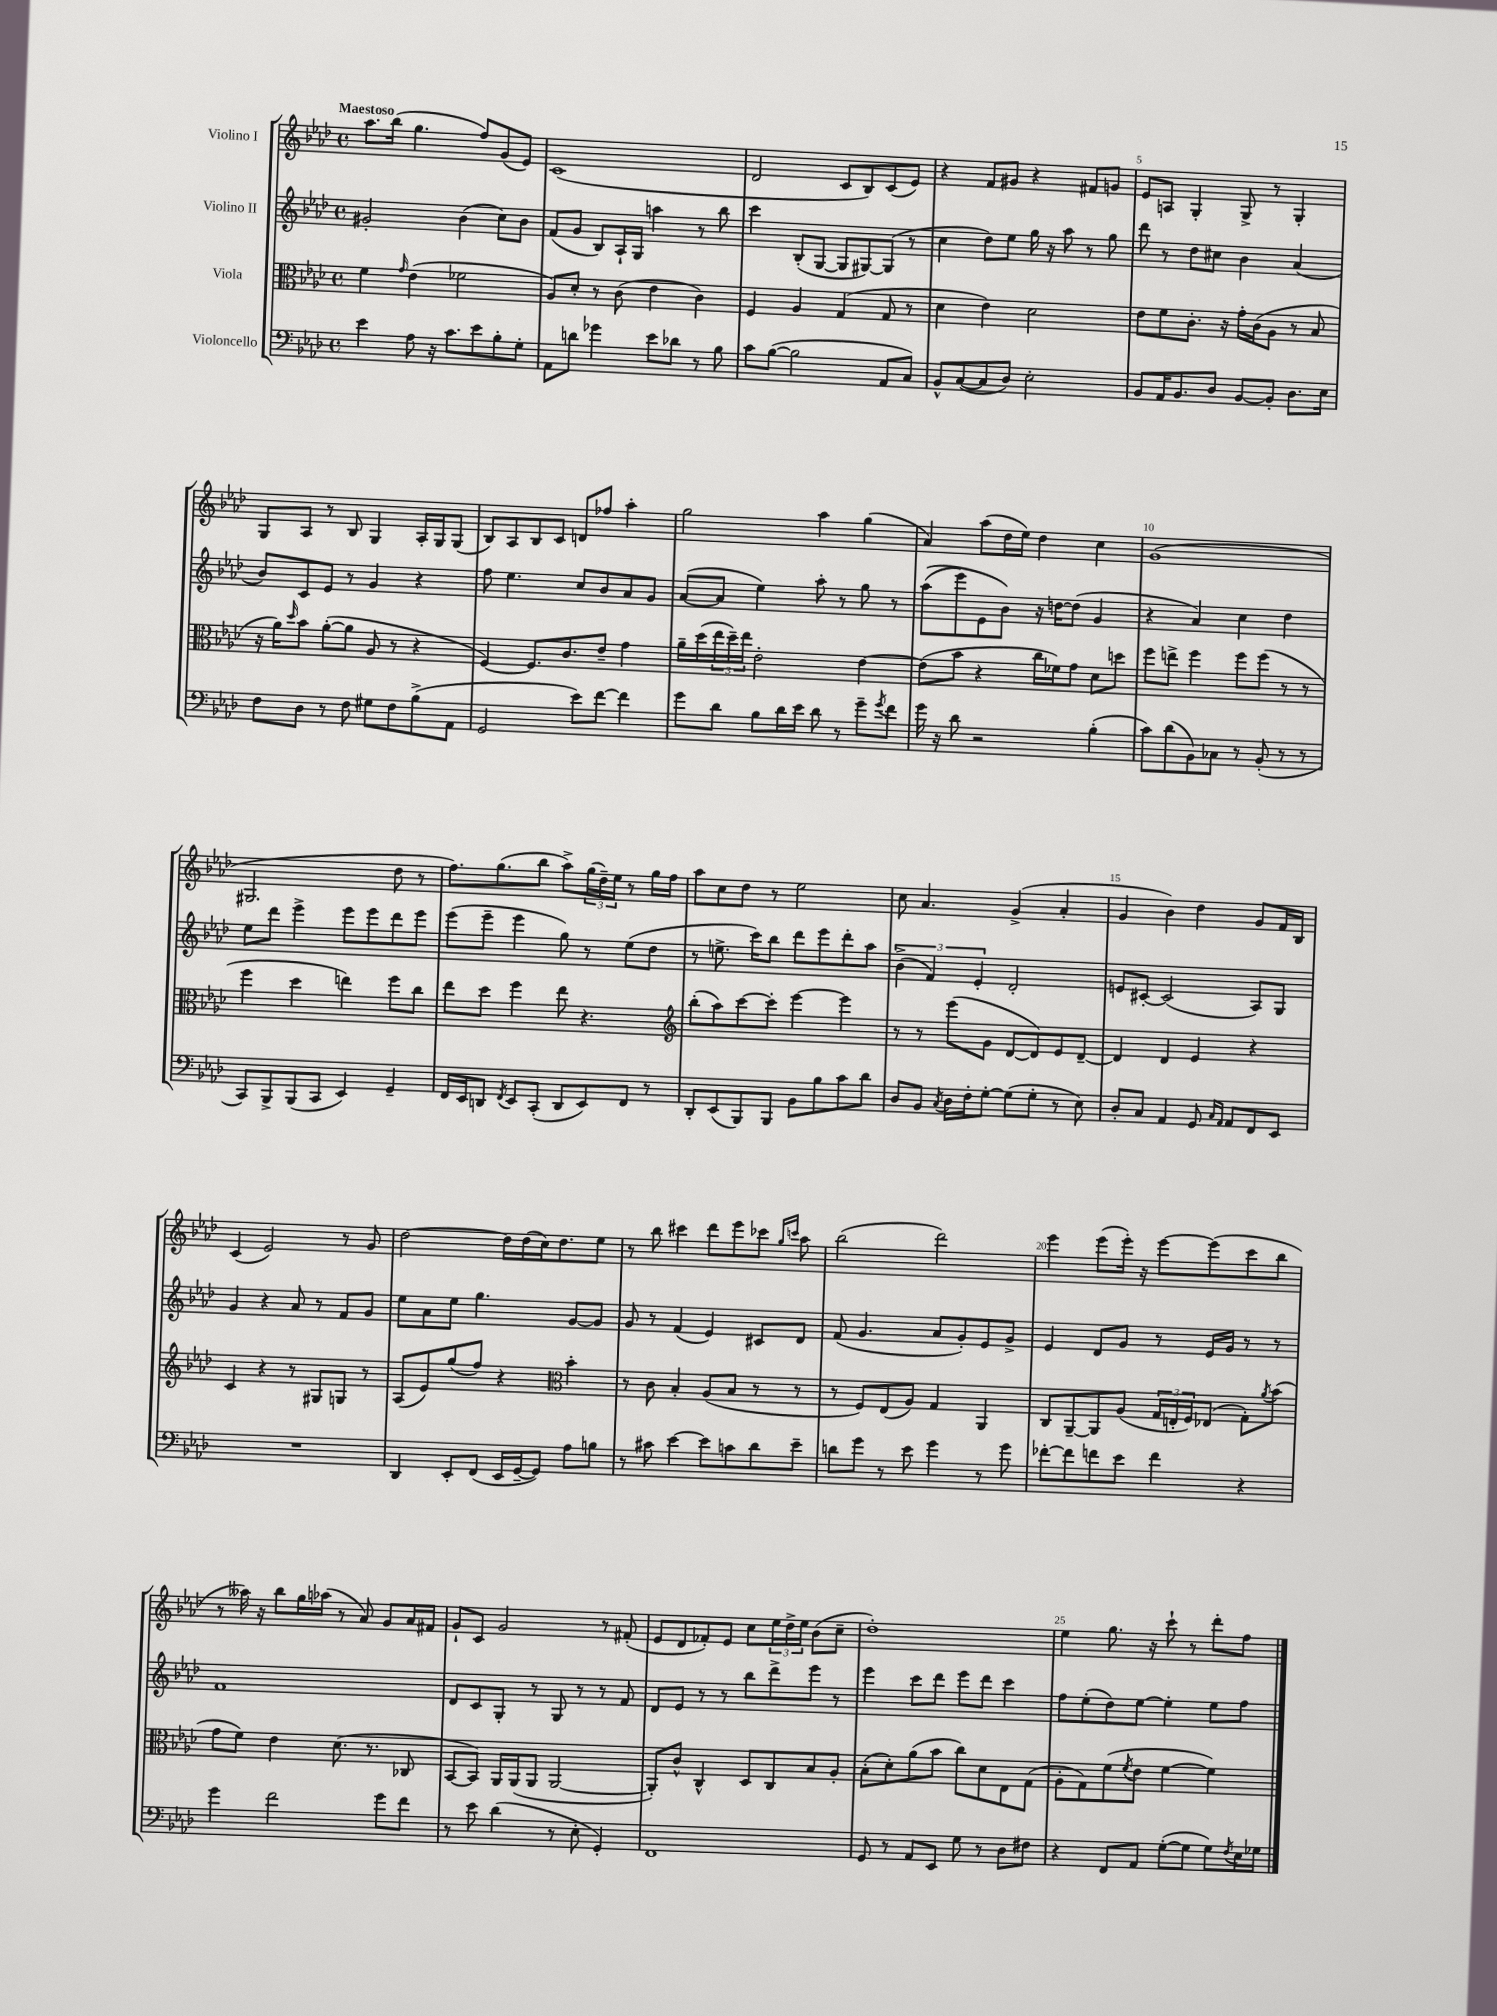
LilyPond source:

<<
\new StaffGroup <<
\new Staff = "s0" \with { instrumentName = "Violino I" } {
    \clef treble \key aes \major \defaultTimeSignature \time 4/4 \tempo "Maestoso"
    aes''8. bes''16( g''4. f''8) g'8( ees'8) |
    c'1( |
    des'2 c'8 bes8) c'8( ees'8) |
    r4 f'8 gis'8 r4 fis'8 g'8 |
    ees'8 a8 g4-. g8-> r8 g4-. |
    g8 aes8 r8 bes8 g4 aes16-. g16 g8( |
    bes8) aes8 bes8 c'8 d'8 fes''8 aes''4-. |
    g''2 aes''4 g''4( |
    aes'4) aes''8( des''16 ees''16) des''4 c''4 |
    g'1( |
    gis2. des''8 r8 |
    f''8.) g''8.( bes''8 aes''8->) \tuplet 3/2 { g''16( des''16--) ees''16 } r8 g''16 f''16 |
    aes''8 c''8 des''8 r8 ees''2 |
    c''8 aes'4. g'4->( aes'4-. |
    g'4 bes'4) des''4 g'8 f'16 bes16 |
    c'4( ees'2) r8 g'8 |
    des''2~ des''16 des''16( c''16) des''8. ees''8 |
    r8 bes''8 cis'''4 des'''8 ees'''8 ces'''8 \grace { g''16 c'''16 } aes''8 |
    bes''2( des'''2) |
    ees'''4 ees'''8( ees'''16-.) r16 ees'''8~ ees'''8( c'''8 bes''8 |
    r8 aeses''16) r16 bes''8 g''16 aes''16( r8 aes'8) g'8 aes'16 fis'16 |
    g'8-! c'8 g'2 r8 fis'8-.( |
    ees'8 des'8 fes'8-.) ees'8 c''8 \tuplet 3/2 { ees''16 des''16-> ees''16 } bes'8( c''8-- |
    des''1-.) |
    ees''4 g''8. r16 c'''8-! r8 des'''8-. f''8 \bar "|." |
}
\new Staff = "s1" \with { instrumentName = "Violino II" } {
    \clef treble \key aes \major \defaultTimeSignature \time 4/4
    gis'2-. bes'4( c''8) bes'8 |
    f'8( g'8 bes8) aes16-! g16 a''4 r8 bes''8 |
    c'''4 bes8-.( g8~ g8 gis8~) gis8( r8 |
    c''4 des''8) ees''8 g''16 r16 aes''8 r8 g''8 |
    des'''8 r8 des''8 cis''8 bes'4 aes'4( |
    bes'8) c'8 ees'8 r8 g'4 r4 |
    f''8 ees''4. c''8 bes'8 aes'8 g'8 |
    aes'8~( aes'8 ees''4) aes''8-. r8 g''8 r8 |
    aes''8(\( ees'''8) ees'8 bes'8\) r16 d''16~ d''8( g'4 |
    r4 aes'4) c''4 des''4 |
    ees''8 des'''8 ees'''4-> ees'''8 ees'''8 des'''8 ees'''8 |
    ees'''8( ees'''8-- ees'''4 g''8) r8 ees''8( des''8 |
    r8 e''8.-> c'''16) bes''8 des'''8 ees'''8 des'''8-. aes''8 |
    \tuplet 3/2 { bes'4->( f'4) ees'4-. } des'2-. |
    e'8 cis'8~-. cis'2( aes8) g8 |
    g'4 r4 aes'8 r8 f'8 g'8 |
    ees''8 aes'8 ees''8 g''4. g'8~ g'8 |
    g'8 r8 f'4( ees'4) cis'8 des'8 |
    f'8( g'4. aes'8 g'8-.) ees'8 g'8-> |
    ees'4 des'8 g'8 r8 ees'16 g'16 r8 r8 |
    f'1 |
    des'8 c'8 g8-. r8 g8 r8 r8 f'8 |
    des'8 ees'8 r8 r8 bes''8 des'''8-> ees'''8 r8 |
    ees'''4 c'''8 des'''8 ees'''8 des'''8 c'''4 |
    f''8 ees''8-.( des''8) ees''8~ ees''4-. ees''8 f''8 \bar "|." |
}
\new Staff = "s2" \with { instrumentName = "Viola" } {
    \clef alto \key aes \major \defaultTimeSignature \time 4/4
    f'4 \grace { g'16 } ees'4( fes'2 |
    aes8) des'8-. r8 c'8( ees'4 c'4) |
    f4 aes4 g4( g8 r8 |
    des'4 ees'4) des'2 |
    ees'8 f'8 c'8.-. r16 g'16-. c'16( aes8 r8 bes8 |
    r16 aes'16) \grace { des''16 } bes'8 aes'8~-.( aes'8 aes8 r8 r4 |
    f4~) f8. c'8. ees'8-- g'4 |
    aes'16-- des''16( \tuplet 3/2 { ees''16 des''16--) ees''16 } ees'2-. ees'4~ |
    ees'8( bes'8 r4 c''16 fes'16) g'8 des'8 d''8 |
    f''8 e''8-> f''4 f''8 f''8( r8 r8 |
    f''4 des''4 e''4) f''8 c''8 |
    ees''8 des''8 f''4 ees''8 r4. |
    \clef treble bes''8-.( aes''8) c'''8~ c'''8-. ees'''4~ ees'''4 |
    r8 r8 ees'''8( g'8 des'8~ des'8) ees'8 des'8~-- |
    des'4 des'4 ees'4 r4 |
    c'4 r4 r8 gis8 g8 r8 |
    aes8( ees'8) g''8( f''8) r4 \clef alto bes'4-. |
    r8 c'8 bes4-. aes8( bes8 r8 r8 |
    r8 f8) ees8( aes8) g4 aes,4 |
    c8 aes,8~-- aes,8 aes8( \tuplet 3/2 { g16 e16-. f16) } ees8( g8-.) \acciaccatura { aes'8 } bes'8( |
    g'8 f'8) ees'4 des'8.( r8. ces8 |
    bes,8~ bes,8) aes,16 aes,16( aes,8 aes,2~ |
    aes,8-.) c'8-^ c4-^ des8 c8 bes8 aes8-. |
    bes8-.( des'8-.) aes'8( bes'8 c''8) des'8 ees8 g8( |
    aes8-. g8) f'8( \acciaccatura { f'8 } ees'8 f'4~ f'4) \bar "|." |
}
\new Staff = "s3" \with { instrumentName = "Violoncello" } {
    \clef bass \key aes \major \defaultTimeSignature \time 4/4
    ees'4 aes8 r16 c'8. ees'8 bes8-. g8-. |
    aes,8 d'8 ges'4 ees'8 des'8 r8 bes8 |
    c'8 bes8~( bes2 aes,8 c8) |
    bes,8-^ c8~( c8 des8) ees2-. |
    bes,8 aes,16 bes,8. des8 bes,8~ bes,8-. des8. ees16 |
    f8 des8 r8 f8 gis8 f8 bes8->( aes,8 |
    g,2 ees'8) f'8~ f'4 |
    g'8 des'8 bes8 des'16 ees'16 des'8 r8 g'8-- \acciaccatura { g'8 } f'8 |
    g'16 r16 des'8 r2 bes4-.( |
    c'8) des'8( bes,8) ces8 r8 bes,8-.( r8 r8 |
    c,8) bes,,8-> bes,,8( c,8 ees,4) g,4-- |
    f,16 ees,16 d,8 \acciaccatura { f,8 } ees,8 c,8-.( d,8 ees,8) f,8 r8 |
    des,8-. ees,8( bes,,8) bes,,8 bes,8 bes8 c'8 des'8 |
    des8 bes,8 \acciaccatura { c8 } des16 f16-. g8~-. g8( g8-. r8 ees8) |
    des8-. c8 aes,4 g,8 \grace { c16 aes,16 } aes,8 f,8 ees,8 |
    R1 |
    des,4 ees,8-. f,8( ees,16 g,16~-- g,8) aes8 b8 |
    r8 cis'8 ees'4~ ees'8 c'8 des'8 ees'8-- |
    d'8 g'8 r8 ees'8 g'4 r8 g'8 |
    fes'8~-. fes'8 f'8 ees'8 f'4 r4 |
    g'4 f'2 g'8 f'8 |
    r8 ees'8 des'4( r8 ees8-. g,4-.) |
    f,1 |
    g,8 r8 aes,8 ees,8 g8 r8 des8 fis8 |
    r4 f,8 aes,8 g8~-.( g8 g8) \acciaccatura { f8 } ees16 ges16 \bar "|." |
}
>>
>>
\layout { \context { \Score \override BarNumber.break-visibility = ##(#f #t #t) barNumberVisibility = #(every-nth-bar-number-visible 5) } }
